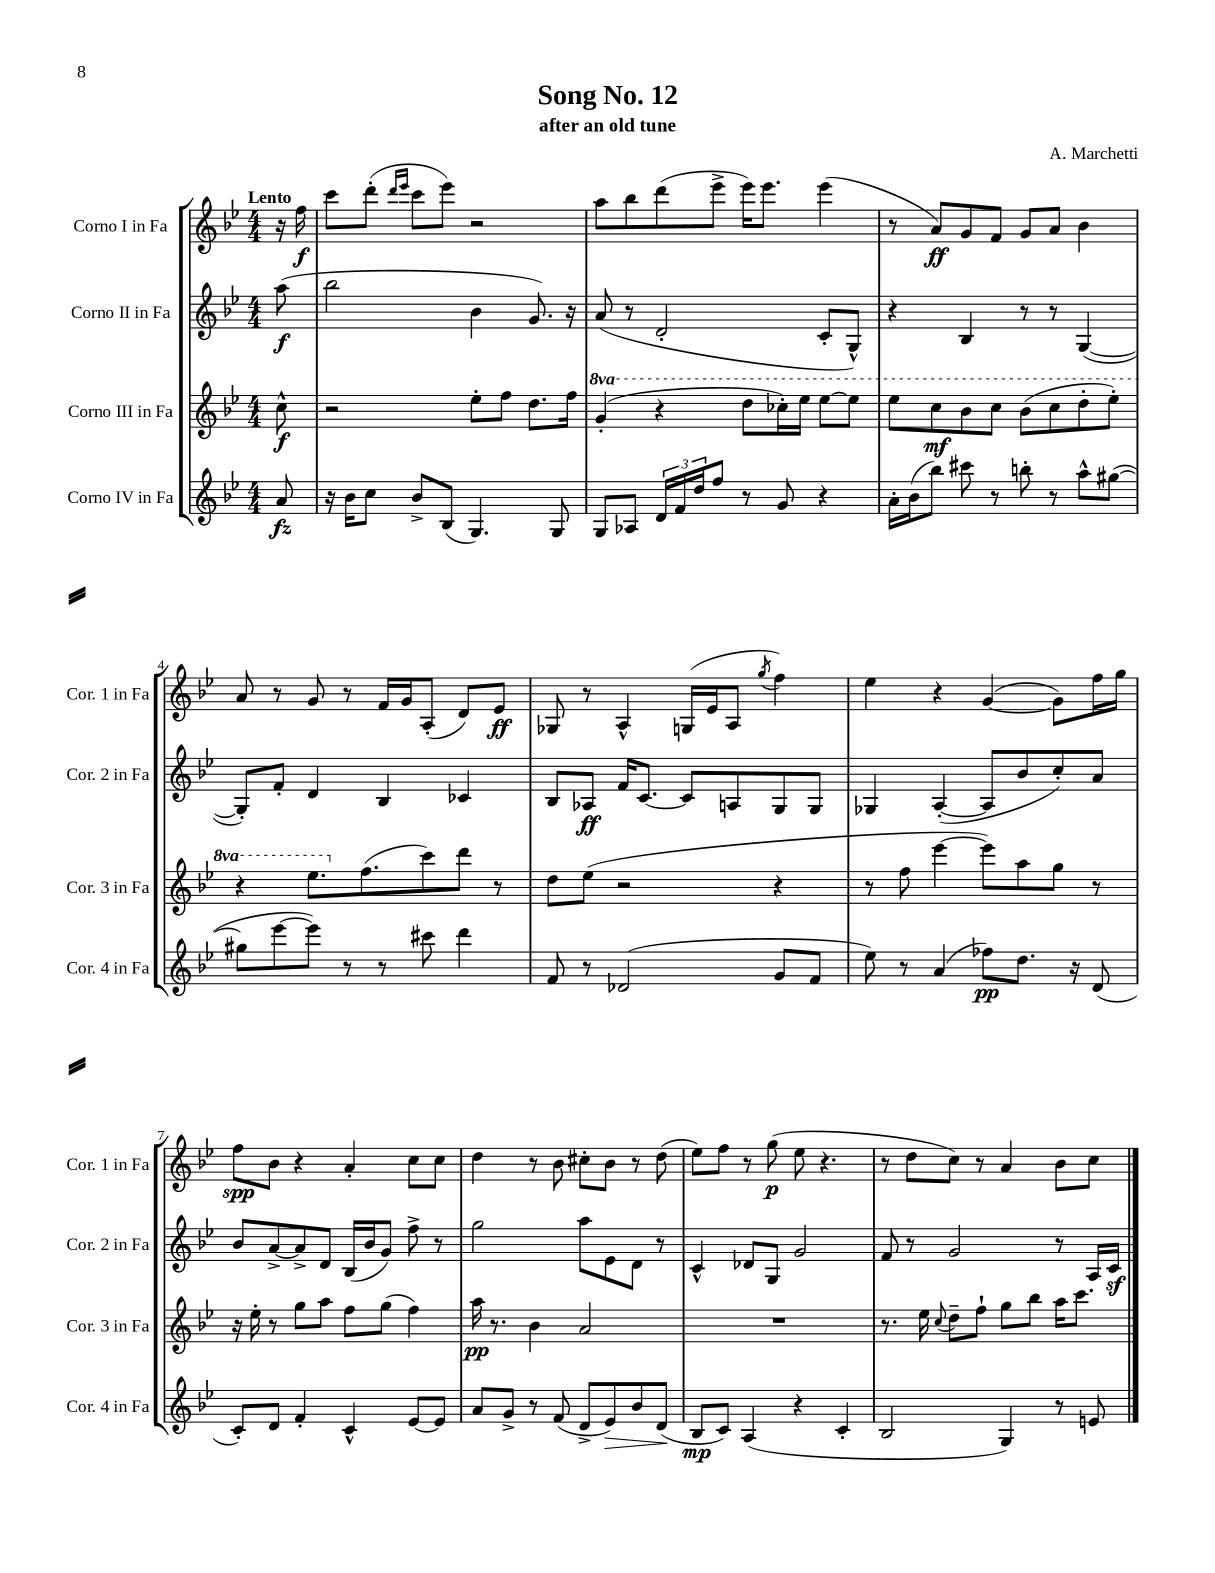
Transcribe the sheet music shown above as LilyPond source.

\header { title = "Song No. 12" composer = "A. Marchetti" subtitle = "after an old tune" }
<<
\new StaffGroup <<
\new Staff = "s0" \with { instrumentName = "Corno I in Fa" shortInstrumentName = "Cor. 1 in Fa" } {
    \clef treble \key bes \major \numericTimeSignature \time 4/4 \partial 8 \tempo "Lento"
    r16 f''16\f |
    c'''8 d'''8-.( \grace { d'''16 ees'''16 } c'''8 ees'''8) r2 |
    a''8 bes''8 d'''8( ees'''8-> ees'''16) ees'''8. ees'''4( |
    r8 a'8\ff) g'8 f'8 g'8 a'8 bes'4 |
    a'8 r8 g'8 r8 f'16 g'16 a8-.( d'8) ees'8\ff |
    ges8 r8 a4-^ g16( ees'16 a8 \acciaccatura { g''8 } f''4) |
    ees''4 r4 g'4~( g'8) f''16 g''16 |
    f''8\spp bes'8 r4 a'4-. c''8 c''8 |
    d''4 r8 bes'8 cis''8-. bes'8 r8 d''8( |
    ees''8) f''8 r8 g''8\p( ees''8 r4. |
    r8 d''8 c''8) r8 a'4 bes'8 c''8 \bar "|." |
}
\new Staff = "s1" \with { instrumentName = "Corno II in Fa" shortInstrumentName = "Cor. 2 in Fa" } {
    \clef treble \key bes \major \numericTimeSignature \time 4/4 \partial 8
    a''8\f( |
    bes''2 bes'4 g'8.) r16 |
    a'8( r8 d'2-. c'8-. g8-^) |
    r4 bes4 r8 r8 g4~( |
    g8-.) f'8-. d'4 bes4 ces'4 |
    bes8 aes8\ff f'16 c'8.~ c'8 a8 g8 g8 |
    ges4 a4~-.( a8 bes'8 c''8-.) a'8 |
    bes'8 a'8~-> a'8-> d'8 bes16( bes'16 g'8) f''8-> r8 |
    g''2 a''8 ees'8 d'8 r8 |
    c'4-^ des'8 g8 g'2 |
    f'8 r8 g'2 r8 a16 c'16\sf \bar "|." |
}
\new Staff = "s2" \with { instrumentName = "Corno III in Fa" shortInstrumentName = "Cor. 3 in Fa" } {
    \clef treble \key bes \major \numericTimeSignature \time 4/4 \set Staff.ottavationMarkups = #ottavation-simple-ordinals \partial 8
    c''8-^\f |
    r2 ees''8-. f''8 d''8. f''16 |
    \ottava #1 g''4-.( r4 d'''8 ces'''16-.) ees'''16 ees'''8~ ees'''8 |
    ees'''8 c'''8\mf bes''8 c'''8 bes''8( c'''8 d'''8-. ees'''8-.) |
    r4 ees'''8. \ottava #0 f''8.( c'''8) d'''8 r8 |
    d''8 ees''8( r2 r4 |
    r8 f''8 ees'''4~ ees'''8) a''8 g''8 r8 |
    r16 ees''16-. r8 g''8 a''8 f''8 g''8( f''4) |
    a''16\pp r8. bes'4 a'2 |
    R1 |
    r8. ees''16 \appoggiatura { c''8 } d''8-- f''8-! g''8 bes''8 a''16 c'''8. \bar "|." |
}
\new Staff = "s3" \with { instrumentName = "Corno IV in Fa" shortInstrumentName = "Cor. 4 in Fa" } {
    \clef treble \key bes \major \numericTimeSignature \time 4/4 \partial 8
    a'8\fz |
    r16 bes'16 c''8 bes'8-> bes8( g4.) g8 |
    g8 aes8 \tuplet 3/2 { d'16 f'16 d''16 } f''8 r8 g'8 r4 |
    a'16-. bes'16( bes''8) cis'''8 r8 b''8-. r8 a''8-^ gis''8~( |
    gis''8 ees'''8~ ees'''8) r8 r8 cis'''8 d'''4 |
    f'8 r8 des'2( g'8 f'8 |
    ees''8) r8 a'4( fes''8\pp) d''8. r16 d'8( |
    c'8-.) d'8 f'4-. c'4-^ ees'8~ ees'8 |
    a'8 g'8-> r8 f'8( d'8-> ees'8\>) bes'8 d'8\!( |
    bes8\mp c'8) a4( r4 c'4-. |
    bes2 g4) r8 e'8 \bar "|." |
}
>>
>>
